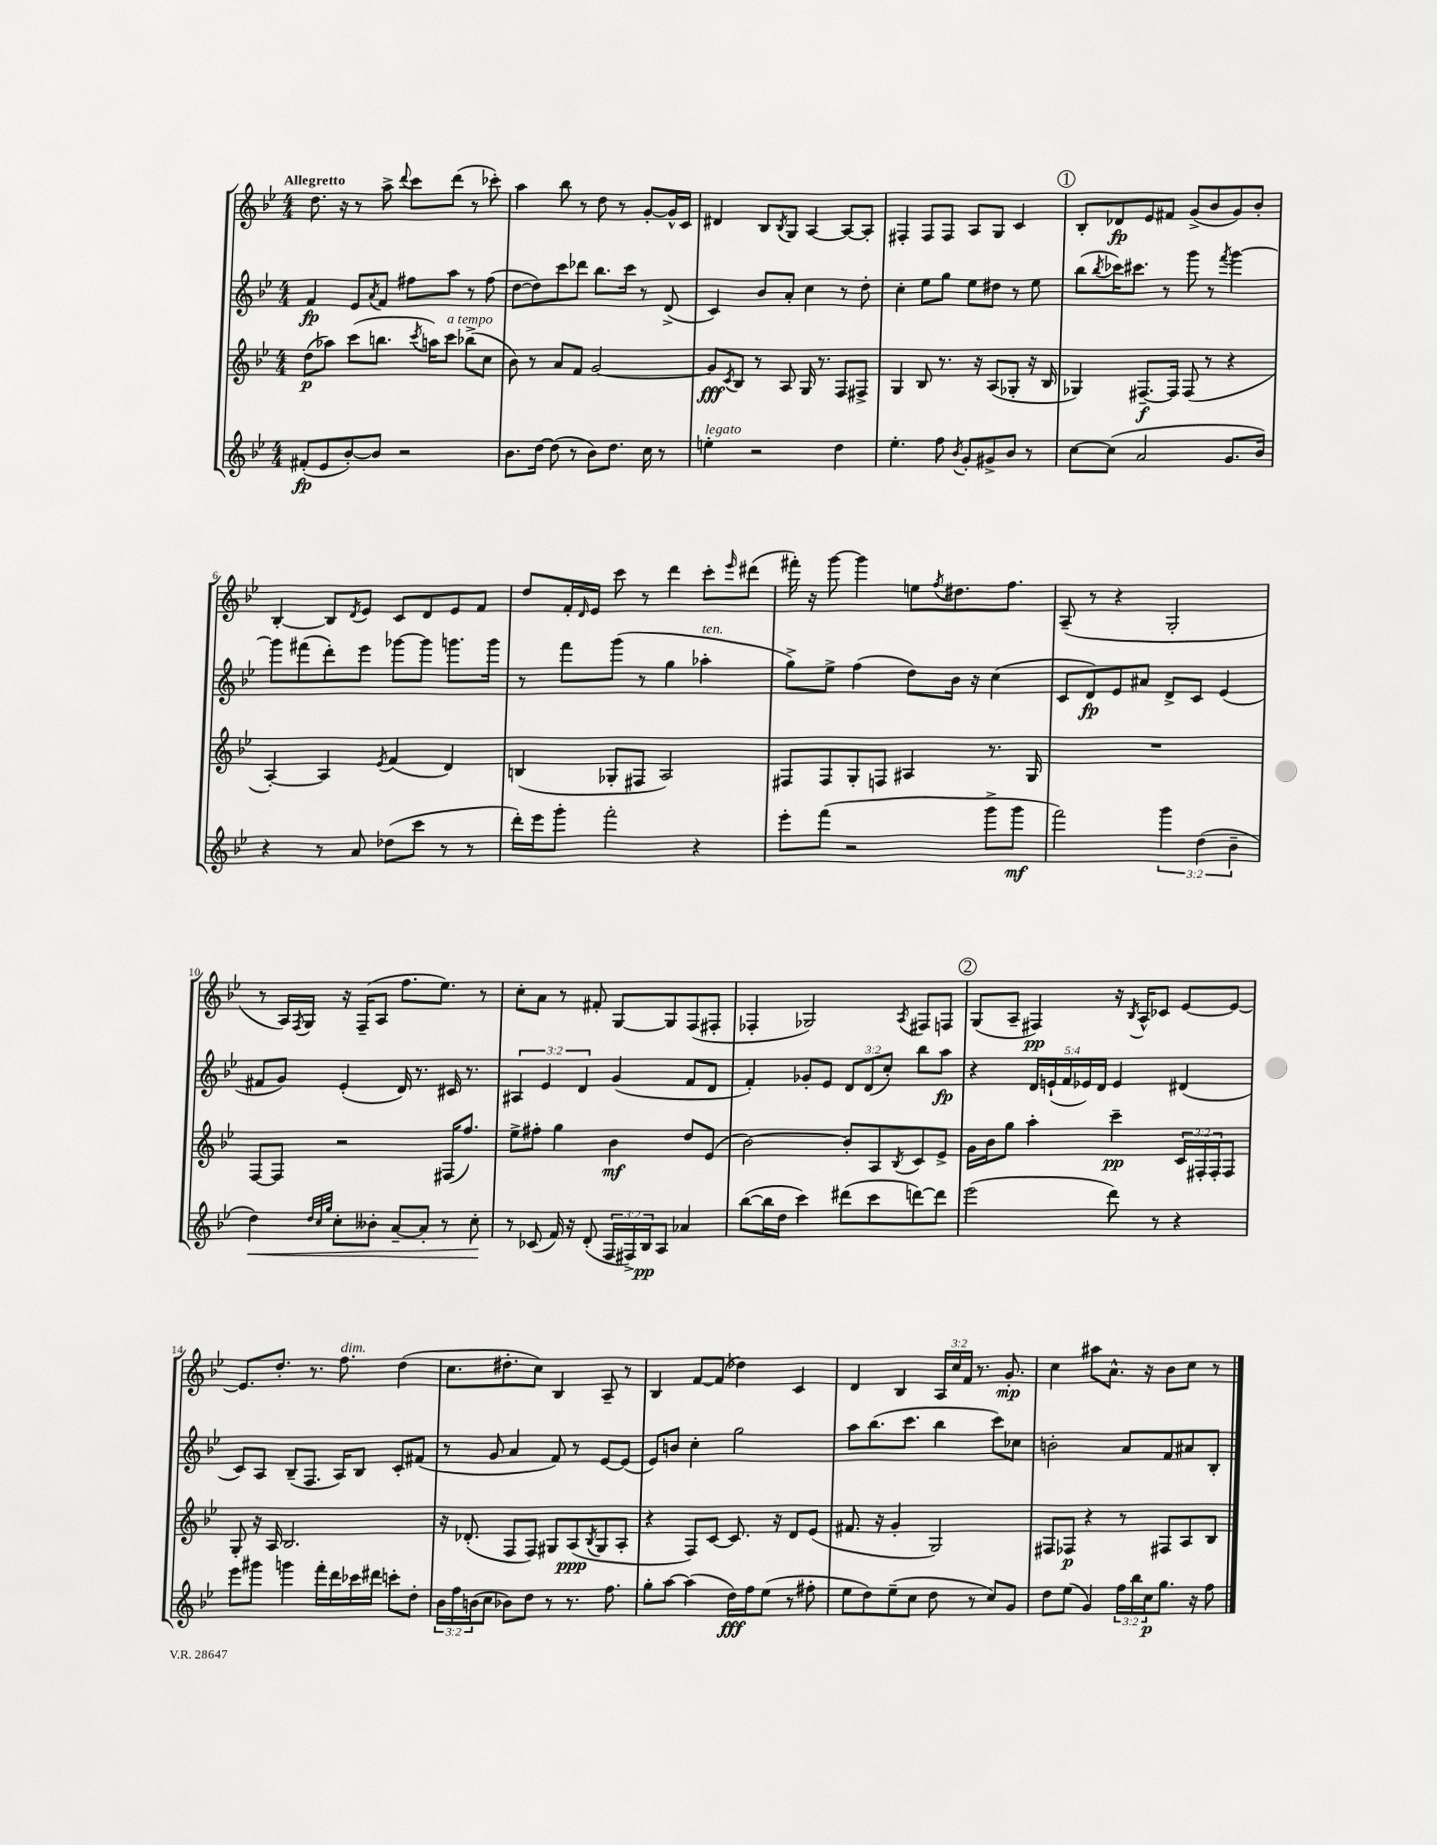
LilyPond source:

<<
\new StaffGroup <<
\new Staff = "s0" {
    \clef treble \key bes \major \numericTimeSignature \time 4/4 \override Staff.TupletNumber.text = #tuplet-number::calc-fraction-text \tempo "Allegretto"
    d''8. r16 r8 a''8-> \appoggiatura { d'''8 } c'''8 d'''8( r8 ces'''8-.) |
    a''4 bes''8 r8 d''8 r8 g'8~-. g'16-^ c'16 |
    dis'4 bes8 \acciaccatura { bes8 } g8 a4~ a8~ a8-. |
    fis4-. fis8 fis8 a8 g8 c'4 |
    \mark \markup { \circle "1" } bes8-. des'8\fp ees'8 fis'8 g'8->( bes'8 g'8) bes'8-. |
    bes4~-. bes8 \acciaccatura { d'8 } ees'8 c'8 d'8 ees'8 f'8 |
    d''8 f'16-. \grace { d'16 } ees'16 c'''8 r8 d'''4 c'''8-. \grace { ees'''16 } dis'''8( |
    fis'''16-.) r16 g'''8~ g'''4 e''8 \acciaccatura { f''8 } dis''8. f''8. |
    a8--( r8 r4 g2-. |
    r8 a16) \acciaccatura { f8 } g16 r16 f16--( a8 f''8. ees''8.) r8 |
    c''8-. a'8 r8 fis'8-. g8~ g8 f8( fis8-. |
    fes4-. ges2) \acciaccatura { a8 } fis8 f8 |
    \mark \markup { \circle "2" } g8( a8-- fis4\pp) r16 \acciaccatura { bes8 } a16-^ ces'8 ees'8~ ees'8~ |
    ees'8. d''8.-. r8. f''8.^\markup { \italic "dim." } d''4( |
    c''8. dis''8.-. c''8) bes4 a8-- r8 |
    bes4 f'8~ f'8( des''4) c'4 |
    d'4 bes4 \tuplet 3/2 { a16 c''16 f'16 } r8. g'8.-.\mp |
    c''4 ais''8 a'8.-^ r16 bes'8 c''8 r8 \bar "|." |
}
\new Staff = "s1" {
    \clef treble \key bes \major \numericTimeSignature \time 4/4 \override Staff.TupletNumber.text = #tuplet-number::calc-fraction-text
    f'4\fp ees'8 \acciaccatura { a'8 } f'8 fis''8 a''8 r8 fis''8( |
    d''8~ d''8) c'''8 des'''8 bes''8. c'''16 r8 d'8->( |
    c'4) bes'8 a'8-. c''4 r8 d''8-. |
    c''4-. ees''8 g''8 ees''8 dis''8 r8 ees''8 |
    \mark \markup { \circle "1" } bes''8( \acciaccatura { bes''8 } ces'''16) cis'''8. r8 g'''8 r8 \acciaccatura { f'''8 } g'''4~ |
    g'''8 fis'''8( d'''8-.) ees'''8 ges'''8~ ges'''8 g'''8. g'''16 |
    r8 f'''8 g'''8( r8 g''4 aes''4-.^\markup { \italic "ten." } |
    g''8->) ees''8-> f''4( d''8) bes'16 r16 c''4( |
    c'8 d'8\fp) ees'8 ais'8 d'8-> c'8 ees'4( |
    fis'8 g'8) ees'4-.( d'16) r8. cis'16 r8. |
    \tuplet 3/2 { ais4 ees'4 d'4 } g'4( f'8 d'8 |
    f'4-.) ges'8-. ees'8 \tuplet 3/2 { d'8 d'8( c''8-.) } bes''8 a''8\fp |
    \mark \markup { \circle "2" } r4 \tuplet 5/4 { d'16 e'16-!( f'16 ees'16) d'16 } ees'4 dis'4( |
    c'8) a8 bes8--( f8. a16) bes8 c'8-. fis'8( |
    r8 g'8 a'4 f'8) r8 ees'8~ ees'8( |
    ees'8) b'8 c''4-. g''2 |
    a''8 bes''8.( c'''8. bes''4 c'''8) ces''8 |
    b'2-. a'8 f'8 ais'8 bes8-. \bar "|." |
}
\new Staff = "s2" {
    \clef treble \key bes \major \numericTimeSignature \time 4/4 \override Staff.TupletNumber.text = #tuplet-number::calc-fraction-text
    d''8\p( aes''8) c'''8( b''8. \acciaccatura { c'''8 } a''16) c'''8^\markup { \italic "a tempo" } bes''8->( c''8 |
    bes'8) r8 a'8 f'8 g'2~ |
    g'8\fff \acciaccatura { c'8 } bes8 r8 a8 g16 r8. f8 fis8-> |
    g4 bes8 r8. r16 a8( ges8-. r16 bes16 |
    \mark \markup { \circle "1" } ges4) fis8.~--\f fis16 fis8( r8 r4 |
    a4~-.) a4 \acciaccatura { ees'8 } f'4( d'4) |
    b4( ges8-. fis8 a2) |
    fis8 fis8 g8-. f8 ais4 r8. g16 |
    R1 |
    f8~ f8 r2 fis16( f''8.) |
    ees''8-> fis''8-. g''4 bes'4\mf d''8 ees'8( |
    bes'2~) bes'8-. a8 \acciaccatura { bes8 } c'8 ees'8-> |
    \mark \markup { \circle "2" } g'16 bes'16 g''8 a''4-. c'''4--\pp \tuplet 3/2 { c'16 fis16-. fis16-. } fis8 |
    g8-. r16 a16 bes2. |
    r16 des'8.-.( f8 f8) gis8 a8\ppp( \acciaccatura { bes8 } gis8 a8-. |
    r4 f8) c'8~ c'8. r16 d'8 ees'8( |
    fis'8. r16 g'4-. g2) |
    fis8 fes8\p r4 r8 fis8 a8 bes8 \bar "|." |
}
\new Staff = "s3" {
    \clef treble \key bes \major \numericTimeSignature \time 4/4 \override Staff.TupletNumber.text = #tuplet-number::calc-fraction-text
    fis'8-.\fp( ees'8 bes'8~-.) bes'8 r2 |
    bes'8. d''16~ d''8( r8 bes'8) d''8. c''16 r8 |
    e''4-.^\markup { \italic "legato" } r2 d''4 |
    ees''4.-. f''8 \acciaccatura { bes'8 } g'8-. gis'8-> bes'8 r8 |
    \mark \markup { \circle "1" } c''8~ c''8( a'2 g'8. bes'16) |
    r4 r8 a'8 des''8( c'''8 r8 r8 |
    d'''16-.) ees'''16 g'''8-. f'''2-. r4 |
    ees'''8-. f'''8( r2 g'''8-> g'''8\mf |
    f'''2) \tuplet 3/2 { g'''4 d''4( bes'4-- } |
    d''4\<) \grace { d''32 c''32 g''32 } c''8-. beses'8-. a'8~-- a'8-. r8 c''8-.\! |
    r8 ces'8( f'16) r16 d'8-.( \tuplet 3/2 { f16 fis16->) bes16\pp } a8 aes'4 |
    bes''8~( bes''16 d''16 c'''4) dis'''8( c'''8 d'''8~) d'''8 |
    \mark \markup { \circle "2" } ees'''2( d'''8) r8 r4 |
    ees'''8 gis'''8 g'''4 f'''16-. d'''16 ces'''16 dis'''16 c'''8-. d''8-. |
    \tuplet 3/2 { bes'16 f''16 b'16( } c''8 bes'8) d''8 r8 r8. f''8. |
    g''8-. a''8~ a''4( d''16\fff) f''16 ees''8( r8 fis''8-. |
    ees''8 d''8) ees''8--( c''8 d''8 r8 c''8) g'8 |
    d''8 ees''8( g'4) \tuplet 3/2 { f''16 bes''16 c''16\p } g''8. r16 f''8 \bar "|." |
}
>>
>>
